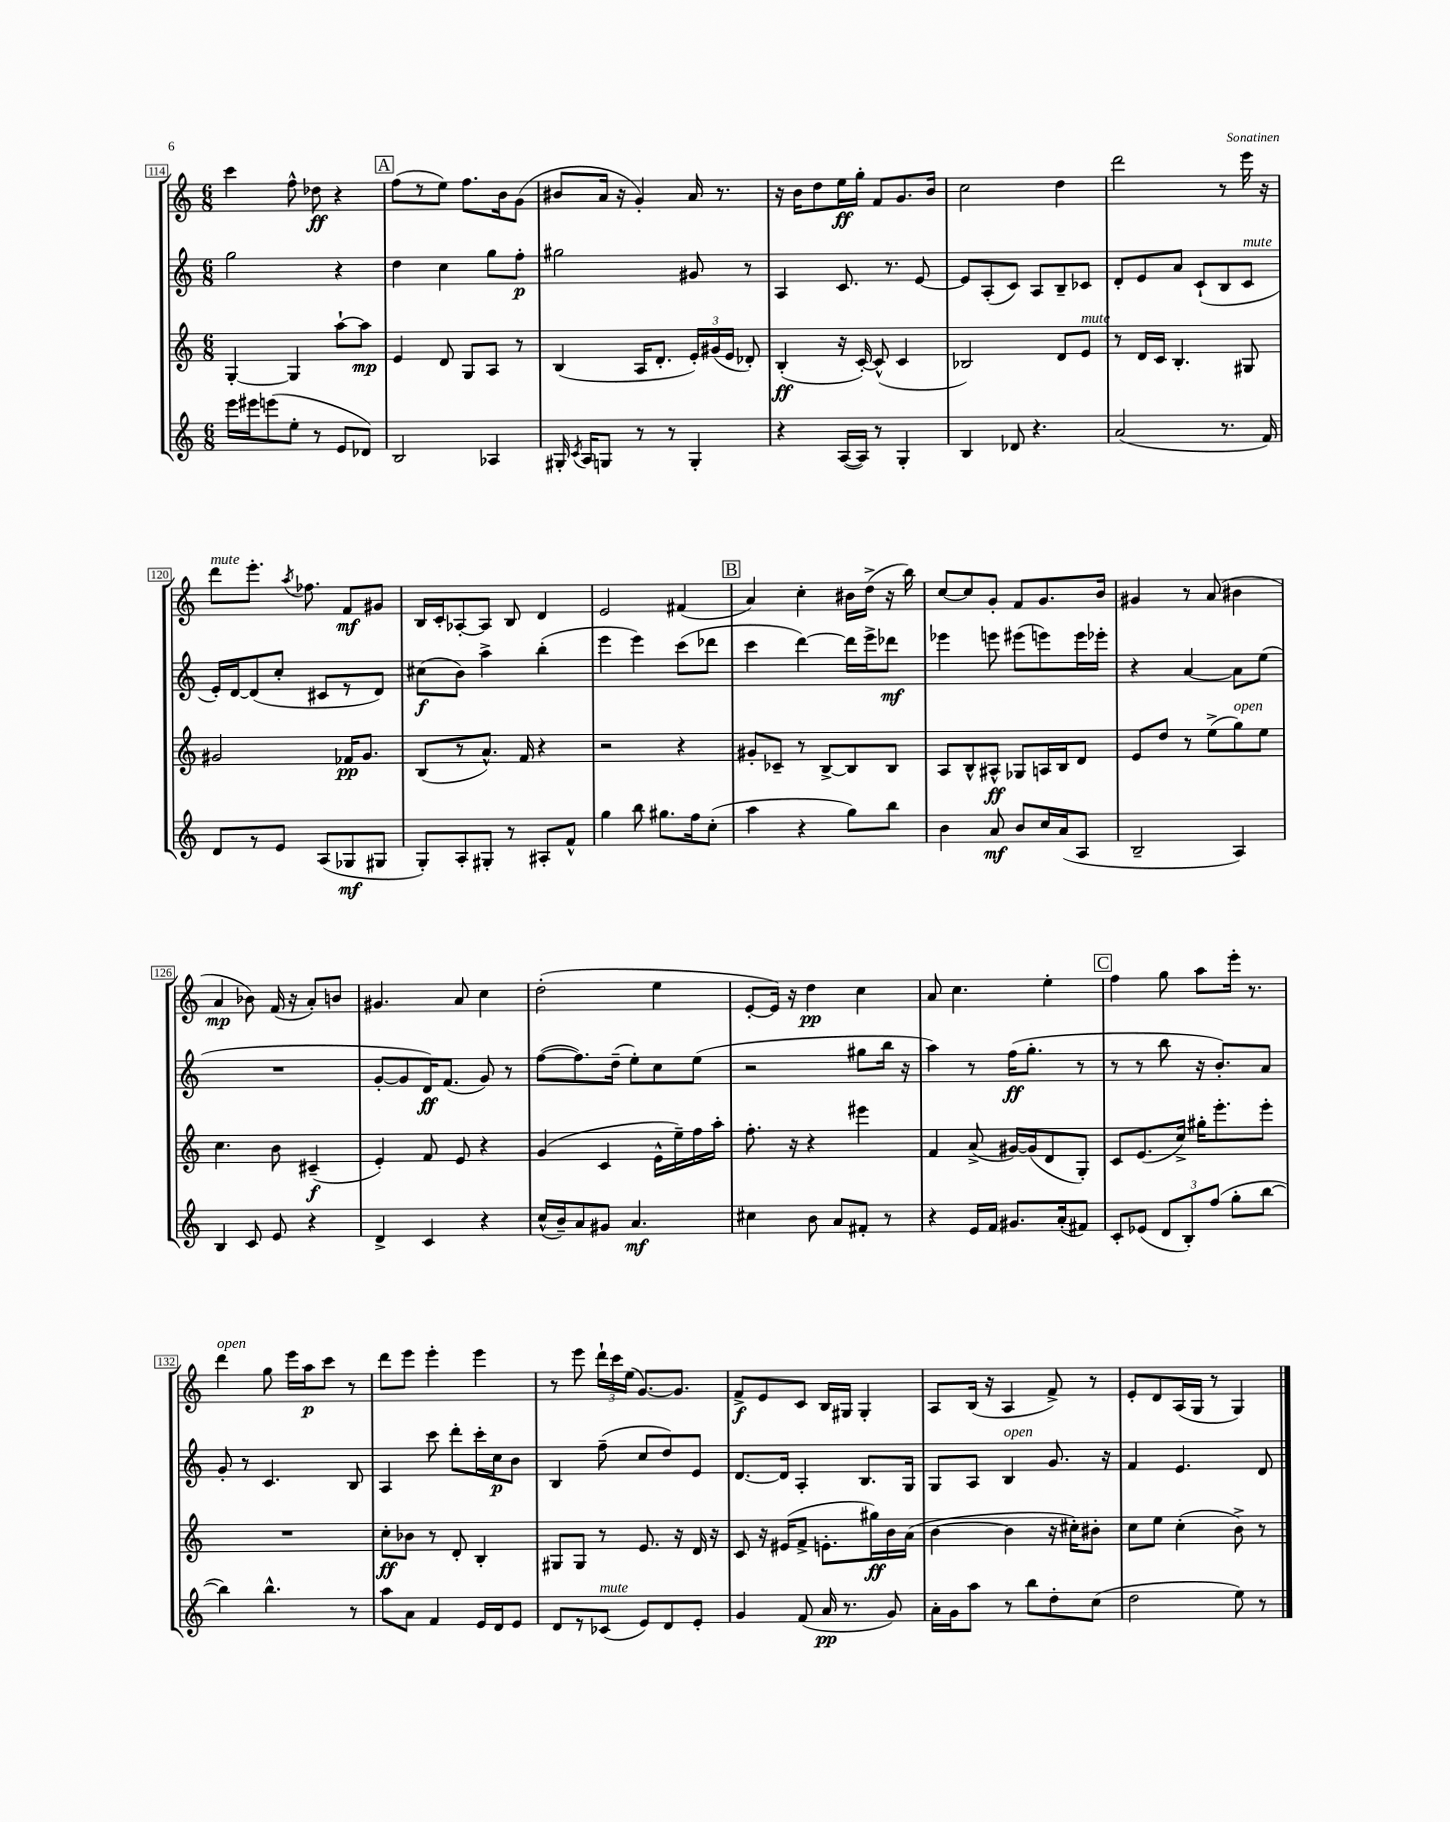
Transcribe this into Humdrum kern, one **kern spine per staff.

**kern	**kern	**kern	**kern
*staff4	*staff3	*staff2	*staff1
*clefG2	*clefG2	*clefG2	*clefG2
*k[]	*k[]	*k[]	*k[]
*M6/8	*M6/8	*M6/8	*M6/8
16eee	[4G'	2gg	4ccc
16eee#	.	.	.
(8eee	.	.	.
8ee'	4G]	.	8ff^^
8r	.	.	8dd-
8e	[8aa`	4r	4r
8d-)	8aa]	.	.
=	=	=	=
2B	4e	4dd	(8ff
.	.	.	8r
.	8d	4cc	8ee)
.	8G	.	8.ff
4A-	8A	8gg	.
.	.	.	16b
.	8r	8ff'	(8g
=	=	=	=
16G#'	(4B	2gg#	8b#
8qc	.	.	.
16A	.	.	.
8G	.	.	16a
.	.	.	16r
8r	16A	.	4g')
.	8.d'	.	.
8r	.	.	.
4G'	24e')	8g#	16a
.	(24g#	.	.
.	.	.	8.r
.	24e	.	.
.	8d-')	8r	.
=	=	=	=
4r	(4B'	4A	16r
.	.	.	16b
.	.	.	8dd
([16A	16r	8.c	16ee
16A])	[16c')	.	16gg'
8r	(8c^^]	.	8f
.	.	8.r	.
4G'	4c	.	8.g
.	.	[8e	.
.	.	.	16b
=	=	=	=
4B	2B-)	8e]	2cc
.	.	(8A'	.
8d-	.	8c)	.
4.r	.	8A	.
.	8d	8B~	4dd
.	8e	8c-	.
=	=	=	=
(2a	8r	8d'	2ddd
.	16d	8e	.
.	16c	.	.
.	4.B'	8a	.
.	.	(8c`	.
8.r	.	8B	8r
.	8G#	8c	16eee
16f)	.	.	16r
=	=	=	=
8d	2g#	16e')	8ddd
.	.	[16d	.
8r	.	(8d]	8.eee'
8e	.	8cc'	.
.	.	.	8qaa
.	.	.	8.ff-
(8A	.	8c#	.
8G-	16f-	8r	8f
.	8.g#	.	.
8G#	.	8d)	8g#
=	=	=	=
8G')	(8B	(8cc#	16B
.	.	.	16c'
8A'	8r	8b)	[8A-'
8G#'	8.a^^)	4aa^	8A-]
8r	.	.	8B
.	16f	.	.
8A#'	4r	(4bb'	4d
8f^^	.	.	.
=	=	=	=
4gg	2r	4eee	2e
8bb	.	4eee)	.
8.gg#	.	.	.
.	4r	(8ccc	(4f#
16ff	.	.	.
(8cc'	.	8ddd-	.
=	=	=	=
4aa	8g#'	4ccc	4a)
.	8c-~	.	.
4r	8r	[4ddd)	4cc'
.	[8B^	.	.
8gg)	8B]	16ddd]	16b#
.	.	16eee^	(16dd^
8bb	8B	8ddd-	16r
.	.	.	16bb)
=	=	=	=
4b	8A	4eee-	[8cc
.	8B^^	.	8cc]
8a	8A#^^	8eee	8g'
8b	8G-	(8eee#	8f
16cc	16A	8eee)	8.g
(16a	16B	.	.
8A	8d	16eee	.
.	.	16eee-'	16b
=	=	=	=
2B~	8e	4r	4g#
.	8dd	.	.
.	8r	[4a	8r
.	(8ee^	.	(8a
4A)	8gg)	8a]	4b#
.	8ee	(8ee	.
=	=	=	=
4B	4.cc	2.r	4a
8c	.	.	8b-)
8e	8b	.	(16f
.	.	.	16r
4r	(4c#~	.	8a')
.	.	.	8b
=	=	=	=
4d^	4e')	[8g'	4.g#
.	.	8g]	.
4c	8f	16d)	.
.	.	(8.f	.
.	8e	.	8a
4r	4r	8g)	4cc
.	.	8r	.
=	=	=	=
(16cc^^	(4g	([8ff	(2dd'
16b~)	.	.	.
8a	.	8.ff])	.
8g#	4c	.	.
.	.	(16dd~	.
4.a	.	8ee')	.
.	16e^^	8cc	4ee
.	16ee~)	.	.
.	16ff	(8ee	.
.	16aa'	.	.
=	=	=	=
4cc#	8.ff'	2r	[8e'
.	.	.	16e])
.	16r	.	16r
8b	4r	.	4dd
8a	.	.	.
8f#'	4eee#	8gg#	4cc
8r	.	16bb	.
.	.	16r	.
=	=	=	=
4r	4f	4aa)	8a
.	.	.	4.cc
16e	(8a^	8r	.
16f	.	.	.
8.g#	[16g#)	(16ff	.
.	(16g#]	8.gg'	.
.	8d	.	4ee'
(16a'	.	.	.
8f#)	8G')	8r	.
=	=	=	=
8c'	8c	8r	4ff
(8e-	(8.e	8r	.
12d	.	8bb	8gg
.	16cc^)	.	.
12B')	.	.	.
.	16gg#'	16r	8aa
(12ff	.	.	.
.	8.eee'	8.b')	.
8gg'	.	.	16eee'
.	.	.	8.r
[8bb	8eee'	8a	.
=	=	=	=
4bb])	2.r	8g'	4ddd
.	.	8r	.
4.bb^^	.	4.c	8gg
.	.	.	16eee
.	.	.	16aa
.	.	.	8ccc
8r	.	8B	8r
=	=	=	=
8aa	8cc'	4A	8ddd
8a	8b-	.	8eee
4f	8r	8ccc	4eee'
.	8d'	8ddd'	.
16e	4B'	16ccc'	4eee
16d	.	16cc	.
8e	.	8b	.
=	=	=	=
8d	8G#	4B	8r
8r	8G#	.	8eee
(8c-	8r	(8ff~	24ddd`
.	.	.	24ccc
.	.	.	(24ee
8e)	8.e	8cc	[8.g)
8d	.	8dd)	.
.	16r	.	8.g]
8e'	16d	8e	.
.	16r	.	.
=	=	=	=
4g	8c	[8.d	8f^
.	16r	.	8e
.	(16e#	16d]	.
(8f	8f^	4A'	8c
16a	8.e'	.	16B
8.r	.	.	16G#
.	.	8.B	4G#'
.	16gg#)	.	.
8g)	16b	.	.
.	(16a	16G	.
=	=	=	=
16a'	[4b	8G	8A
16g	.	.	.
8aa	.	8A	(16B
.	.	.	16r
8r	4b]	4B	4A
8bb	.	.	.
8dd'	16r	8.g	8f^)
.	16cc#')	.	.
(8cc	8b#'	.	8r
.	.	16r	.
=	=	=	=
2dd	8cc	4f	8e'
.	8ee	.	8d
.	(4cc'	4.e	(16A
.	.	.	16G
.	.	.	8r
8ee)	8b^)	.	4G)
8r	8r	8d	.
==	==	==	==
*-	*-	*-	*-
